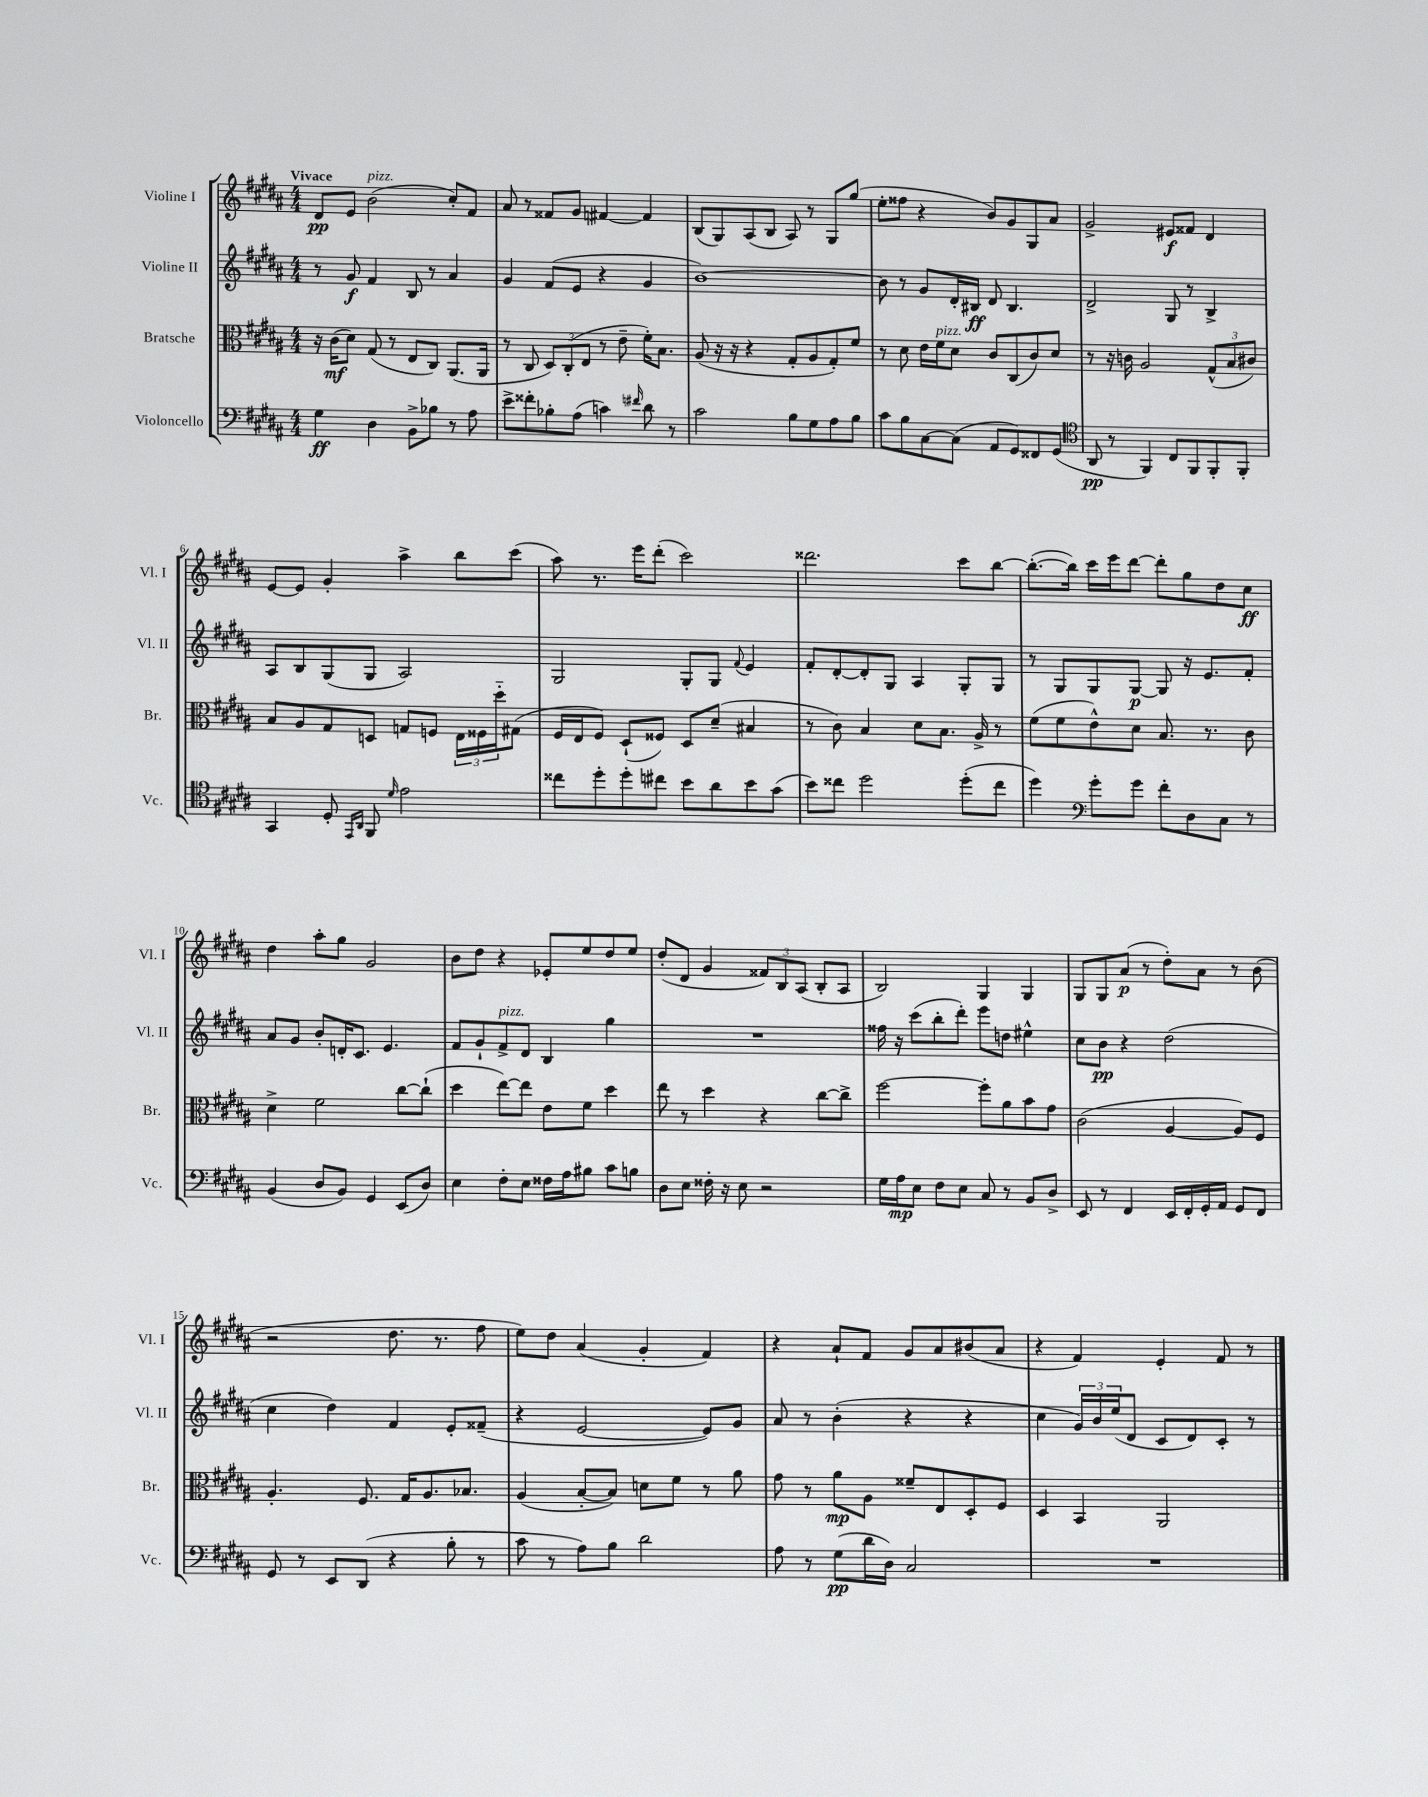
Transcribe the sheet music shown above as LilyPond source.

<<
\new StaffGroup <<
\new Staff = "s0" \with { instrumentName = "Violine I" shortInstrumentName = "Vl. I" } {
    \clef treble \key b \major \numericTimeSignature \time 4/4 \tempo "Vivace"
    dis'8\pp e'8 b'2^\markup { \italic "pizz." }( cis''8-.) fis'8 |
    ais'8 r8 fisis'8 gis'8 fis'4~ fis'4 |
    b8( gis8) ais8( b8 ais8) r8 gis8 gis''8( |
    e''8-. fisis''8 r4 b'8) gis'8 gis8 ais'8 |
    gis'2-> eis'8\f fisis'8 dis'4 |
    e'8~ e'8 gis'4-. ais''4-> b''8 cis'''8( |
    ais''8) r8. e'''16 dis'''8-.( cis'''2) |
    disis'''2. cis'''8 b''8~ |
    b''8.~-.( b''16) cis'''16 e'''16 dis'''8~ dis'''8-. gis''8 dis''8 cis''8\ff |
    dis''4 ais''8-. gis''8 gis'2 |
    b'8 dis''8 r4 ees'8-. e''8 dis''8 e''8 |
    dis''8-.( dis'8 gis'4 \tuplet 3/2 { fisis'8) b8 ais8( } b8-. ais8 |
    b2) gis4 gis4 |
    gis8 gis8 ais'8\p( r8 dis''8-.) ais'8 r8 b'8( |
    r2 dis''8. r8. fis''8 |
    e''8) dis''8 ais'4( gis'4-. fis'4) |
    r4 ais'8-! fis'8 gis'8 ais'8 bis'8( ais'8 |
    r4 fis'4) e'4-. fis'8 r8 \bar "|." |
}
\new Staff = "s1" \with { instrumentName = "Violine II" shortInstrumentName = "Vl. II" } {
    \clef treble \key b \major \numericTimeSignature \time 4/4
    r8 gis'8\f fis'4 b8 r8 ais'4 |
    gis'4 fis'8( e'8 r4 gis'4 |
    b'1~) |
    b'8 r8 gis'8 dis'16-. bis16\ff dis'8 bis4. |
    dis'2-> gis8 r8 b4-> |
    ais8 b8 gis8( gis8 ais2) |
    gis2 gis8-. gis8 \appoggiatura { fis'8 } e'4 |
    fis'8-. dis'8~-. dis'8-. gis8 ais4 gis8-. gis8 |
    r8 gis8 gis8 gis8~\p gis8 r16 e'8. fis'8-. |
    ais'8 gis'8 b'8-. d'16-. cis'8. e'4. |
    fis'8 gis'8-! fis'8->^\markup { \italic "pizz." } dis'8 b4 gis''4 |
    R1 |
    fisis''16 r16 cis'''8( b''8-. dis'''8-.) e'''8 d''8 eis''4-^ |
    cis''8 b'8\pp r4 dis''2( |
    cis''4 dis''4) fis'4 e'8-. fisis'8--( |
    r4 e'2~ e'8) gis'8 |
    ais'8 r8 b'4-.( r4 r4 |
    cis''4 \tuplet 3/2 { gis'16) b'16 e''16( } dis'8 cis'8 dis'8) cis'8-. r8 \bar "|." |
}
\new Staff = "s2" \with { instrumentName = "Bratsche" shortInstrumentName = "Br." } {
    \clef alto \key b \major \numericTimeSignature \time 4/4
    r16 cis'16\mf( dis'8) gis8( r8 e8 cis8) ais,8.( ais,16 |
    r8 cis8 \tuplet 3/2 { dis8) cis8-.( e8 } r8 e'8-- fis'16-.) b8. |
    ais8( r16 r16 r4 gis8-. ais8 gis8-.) fis'8 |
    r8 dis'8 e'16 fis'16^\markup { \italic "pizz." } dis'8 cis'8 cis8( cis'8) dis'8 |
    r8 r16 c'16 ais2 \tuplet 3/2 { gis8-^( b8 cis'8) } |
    b8 ais8 gis8 d8 g8 f8 \tuplet 3/2 { e16 fisis16 dis''16-_ } gis8( |
    fis16 e16 fis8) dis8-!( fisis8) dis8 dis'8--( bis4 |
    r8 cis'8) b4 dis'8 b8. ais16-> r8 |
    fis'8( fis'8 e'8-^) dis'8 b8. r8. cis'8 |
    dis'4-> fis'2 cis''8~ cis''8-!( |
    dis''4 e''8~) e''8 e'8 fis'8 dis''4 |
    e''8 r8 dis''4 r4 cis''8~ cis''8-> |
    fis''2~ fis''8-. ais'8 b'8 gis'8 |
    cis'2( ais4~ ais8) fis8 |
    ais4.-. fis8. gis16 ais8. bes8. |
    ais4( b8~-. b8) d'8 fis'8 r8 ais'8 |
    gis'8 r8 ais'8\mp ais8 fisis'8-- e8 dis8-. fis8 |
    dis4 b,4 ais,2 \bar "|." |
}
\new Staff = "s3" \with { instrumentName = "Violoncello" shortInstrumentName = "Vc." } {
    \clef bass \key b \major \numericTimeSignature \time 4/4
    gis4\ff dis4 b,8-> bes8 r8 ais8 |
    e'8-> fisis'8-. bes8-. ais8( c'4) \grace { fis'16 } dis'8 r8 |
    cis'2 b8 gis8 ais8 b8 |
    cis'8 b8 cis8~ cis8( ais,8 gis,8) fisis,8 gis,8( |
    \clef tenor ais,8\pp r8 fis,4) cis8 fis,8 fis,8-. fis,8-. |
    gis,4 dis8-. \grace { e,16 ais,16 } fis,8 \grace { dis'16 } e'2 |
    cisis''8 dis''8-. dis''8-. cis''8 b'8 ais'8 b'8 gis'8( |
    b'8) cisis''8 dis''2 dis''8-.( cisis''8 |
    dis''4) \clef bass gis'8-. gis'8 fis'8-. dis8 cis8 r8 |
    b,4( dis8 b,8) gis,4 e,8( dis8) |
    e4 fis8-. e8 fisis16 ais16 bis8 cis'8 b8 |
    dis8 e8 fisis16-. r16 e8 r2 |
    gis16 ais16\mp e8 fis8 e8 cis8 r8 b,8 dis8-> |
    e,8 r8 fis,4 e,16 fis,16-. gis,16-. ais,16 gis,8 fis,8 |
    gis,8 r8 e,8 dis,8( r4 b8-. r8 |
    cis'8 r8 ais8) b8 dis'2 |
    ais8 r8 gis8\pp( dis'16 dis16) cis2 |
    R1 \bar "|." |
}
>>
>>
